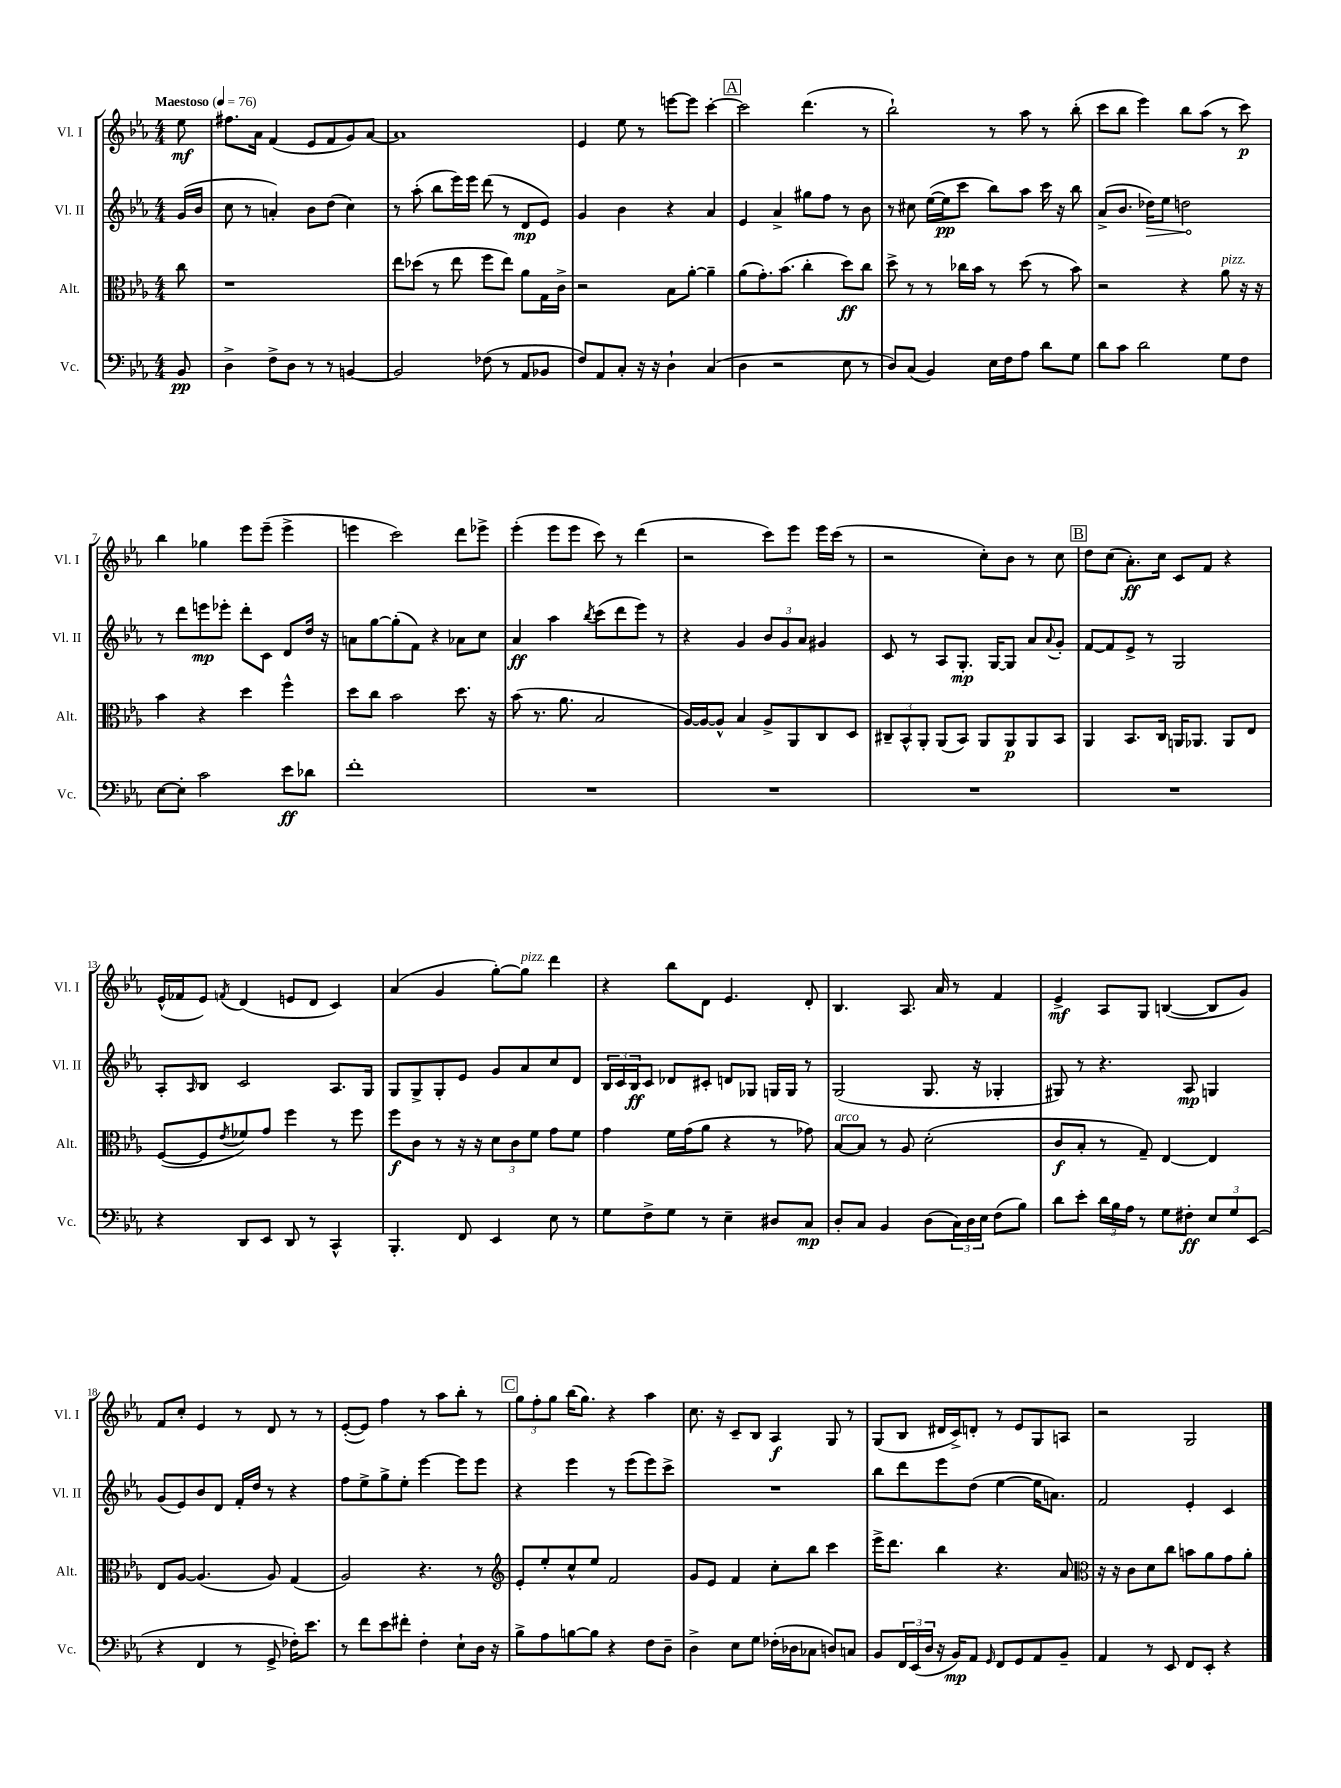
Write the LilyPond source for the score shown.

<<
\new StaffGroup <<
\new Staff = "s0" \with { instrumentName = "Vl. I" shortInstrumentName = "Vl. I" } {
    \clef treble \key ees \major \numericTimeSignature \time 4/4 \partial 8 \tempo "Maestoso" 4 = 76
    ees''8\mf |
    fis''8. aes'16 f'4( ees'8 f'8 g'8) aes'8~ |
    aes'1 |
    ees'4 ees''8 r8 e'''8~ e'''8 c'''4~-. |
    \mark \markup { \box "A" } c'''2 d'''4.( r8 |
    bes''2-!) r8 aes''8 r8 bes''8-.( |
    c'''8 bes''8 ees'''4) bes''8 aes''8( r8 c'''8\p) |
    bes''4 ges''4 ees'''8 ees'''8--( ees'''4-> |
    e'''4 c'''2) d'''8 ees'''8-> |
    ees'''4-.( ees'''8 ees'''8 c'''8) r8 d'''4( |
    r2 c'''8) ees'''8 ees'''16 c'''16( r8 |
    r2 c''8-.) bes'8 r8 c''8 |
    \mark \markup { \box "B" } d''8 c''8( aes'8.-.\ff) c''16 c'8 f'8 r4 |
    ees'16-^( fes'16 ees'8) \acciaccatura { f'8 } d'4( e'8 d'8 c'4) |
    aes'4( g'4 g''8~-.) g''8^\markup { \italic "pizz." } d'''4 |
    r4 bes''8 d'8 ees'4. d'8-. |
    bes4. aes8. aes'16 r8 f'4 |
    ees'4->\mf aes8 g8 b4~( b8 g'8) |
    f'8 c''8-. ees'4 r8 d'8 r8 r8 |
    ees'8~-.( ees'8) f''4 r8 aes''8 bes''8-. r8 |
    \mark \markup { \box "C" } \tuplet 3/2 { g''8 f''8-. g''8 } bes''16( g''8.) r4 aes''4 |
    c''8. r16 c'8-- bes8 aes4\f g8 r8 |
    g8( bes8 dis'16 c'16->) d'8-. r8 ees'8 g8 a8 |
    r2 g2 \bar "|." |
}
\new Staff = "s1" \with { instrumentName = "Vl. II" shortInstrumentName = "Vl. II" } {
    \clef treble \key ees \major \numericTimeSignature \time 4/4 \partial 8
    g'16( bes'16 |
    c''8 r8 a'4-.) bes'8 d''8( c''4) |
    r8 aes''8-.( bes''8 ees'''16) ees'''16 d'''8( r8 d'8\mp ees'8) |
    g'4 bes'4 r4 aes'4 |
    \mark \markup { \box "A" } ees'4 aes'4-> gis''8 f''8 r8 bes'8 |
    r8 cis''8 ees''16~( ees''16\pp c'''8 bes''8) aes''8 c'''16 r16 bes''8 |
    aes'8->( bes'8. \once \override Hairpin.circled-tip = ##t des''16\>) ees''8 d''2\! |
    r8 d'''8 e'''8\mp ees'''8-. d'''8-. c'8 d'8 d''16 r16 |
    a'8 g''8~ g''8-.( f'8) r4 aes'8 c''8 |
    aes'4\ff aes''4 \acciaccatura { bes''8 } c'''8( d'''8 ees'''8) r8 |
    r4 g'4 \tuplet 3/2 { bes'8 g'8 aes'8 } gis'4 |
    c'8 r8 aes8 g8.-.\mp g16~ g8 aes'8 \appoggiatura { aes'8 } g'8-. |
    \mark \markup { \box "B" } f'8~ f'8 ees'8-> r8 g2 |
    aes8-. \grace { aes16 } bes8 c'2 aes8. g16 |
    g8 g8-> g8-. ees'8 g'8 aes'8 c''8 d'8 |
    \tuplet 3/2 { bes16 c'16 bes16\ff } c'8 des'8 cis'8-. d'8 ges8 g16 g16 r8 |
    g2( g8. r16 ges4-. |
    gis8) r8 r4. aes8\mp g4 |
    g'8( ees'8) bes'8 d'8 f'16-. d''16 r8 r4 |
    f''8 ees''8-> g''8-> ees''8-. ees'''4~ ees'''8 ees'''8 |
    \mark \markup { \box "C" } r4 ees'''4 r8 ees'''8( ees'''8) c'''8-> |
    R1 |
    bes''8 d'''8 ees'''8 d''8( ees''4~ ees''16 a'8.) |
    f'2 ees'4-. c'4 \bar "|." |
}
\new Staff = "s2" \with { instrumentName = "Alt." shortInstrumentName = "Alt." } {
    \clef alto \key ees \major \numericTimeSignature \time 4/4 \partial 8
    c''8 |
    r1 |
    ees''8 des''8( r8 ees''8 f''8 ees''8) aes'8 g16 c'16-> |
    r2 bes8 aes'8~-. aes'4-- |
    \mark \markup { \box "A" } aes'8( g'8.-.) bes'8.( c''4-. d''8\ff) c''8 |
    d''8-> r8 r8 ces''16 bes'16 r8 d''8( r8 bes'8) |
    r2 r4 aes'8^\markup { \italic "pizz." } r16 r16 |
    bes'4 r4 d''4 f''4-^ |
    d''8 c''8 bes'2 d''8. r16 |
    bes'8( r8. aes'8. bes2 |
    aes16~) aes16~ aes8-^ bes4 aes8-> aes,8 c8 d8 |
    \tuplet 3/2 { cis8-- bes,8-^ aes,8-. } aes,8( bes,8) aes,8 aes,8\p aes,8 bes,8 |
    \mark \markup { \box "B" } aes,4 bes,8. c16 a,16 aes,8. aes,8 ees8 |
    f8~( f8 \acciaccatura { ees'8 } fes'8) g'8 f''4 r8 f''8 |
    f''8\f c'8 r8 r16 r16 \tuplet 3/2 { d'8 c'8 f'8 } g'8 f'8 |
    g'4 f'16 g'16( aes'8 r4 r8 ges'8) |
    bes8~^\markup { \italic "arco" } bes8 r8 aes8 d'2-.( |
    c'8\f bes8-. r8 g8--) ees4~ ees4 |
    ees8 aes8~ aes4.( aes8) g4( |
    aes2) r4. r8 |
    \mark \markup { \box "C" } \clef treble ees'8-. ees''8-. c''8-^ ees''8 f'2 |
    g'8 ees'8 f'4 c''8-. bes''8 c'''4 |
    ees'''16-> d'''8. bes''4 r4. aes'8 |
    \clef alto r16 r16 c'8 d'8 c''8 b'8 aes'8 g'8 aes'8-. \bar "|." |
}
\new Staff = "s3" \with { instrumentName = "Vc." shortInstrumentName = "Vc." } {
    \clef bass \key ees \major \numericTimeSignature \time 4/4 \partial 8
    bes,8\pp |
    d4-> f8-> d8 r8 r8 b,4~ |
    b,2 fes8( r8 aes,8 bes,8 |
    f8) aes,8 c8-. r16 r16 d4-! c4( |
    \mark \markup { \box "A" } d4 r2 ees8 r8 |
    d8) c8( bes,4) ees16 f16 aes8 d'8 g8 |
    d'8 c'8 d'2 g8 f8 |
    ees8~ ees8-. c'2 ees'8\ff des'8 |
    f'1-. |
    R1 |
    R1 |
    R1 |
    \mark \markup { \box "B" } R1 |
    r4 d,8 ees,8 d,8 r8 c,4-^ |
    bes,,4.-. f,8 ees,4 ees8 r8 |
    g8 f8-> g8 r8 ees4-- dis8 c8\mp |
    d8-. c8 bes,4 d8( \tuplet 3/2 { c16) d16 ees16 } f8( bes8) |
    d'8 ees'8-. \tuplet 3/2 { d'16 bes16 aes16 } r8 g8 fis8-.\ff \tuplet 3/2 { ees8 g8 ees,8( } |
    r4 f,4 r8 g,8-> fes16-.) ees'8. |
    r8 f'8 ees'8 fis'8-. f4-. ees8-! d16 r16 |
    \mark \markup { \box "C" } bes8-> aes8 b8~ b8 r4 f8 d8-- |
    d4-> ees8 g8 fes16-.( des16 ces8 d8) c8 |
    bes,8 \tuplet 3/2 { f,16 ees,16( d16 } r16 bes,16\mp) aes,8 \grace { g,16 } f,8 g,8 aes,8 bes,8-- |
    aes,4 r8 ees,8 f,8 ees,8-. r4 \bar "|." |
}
>>
>>
